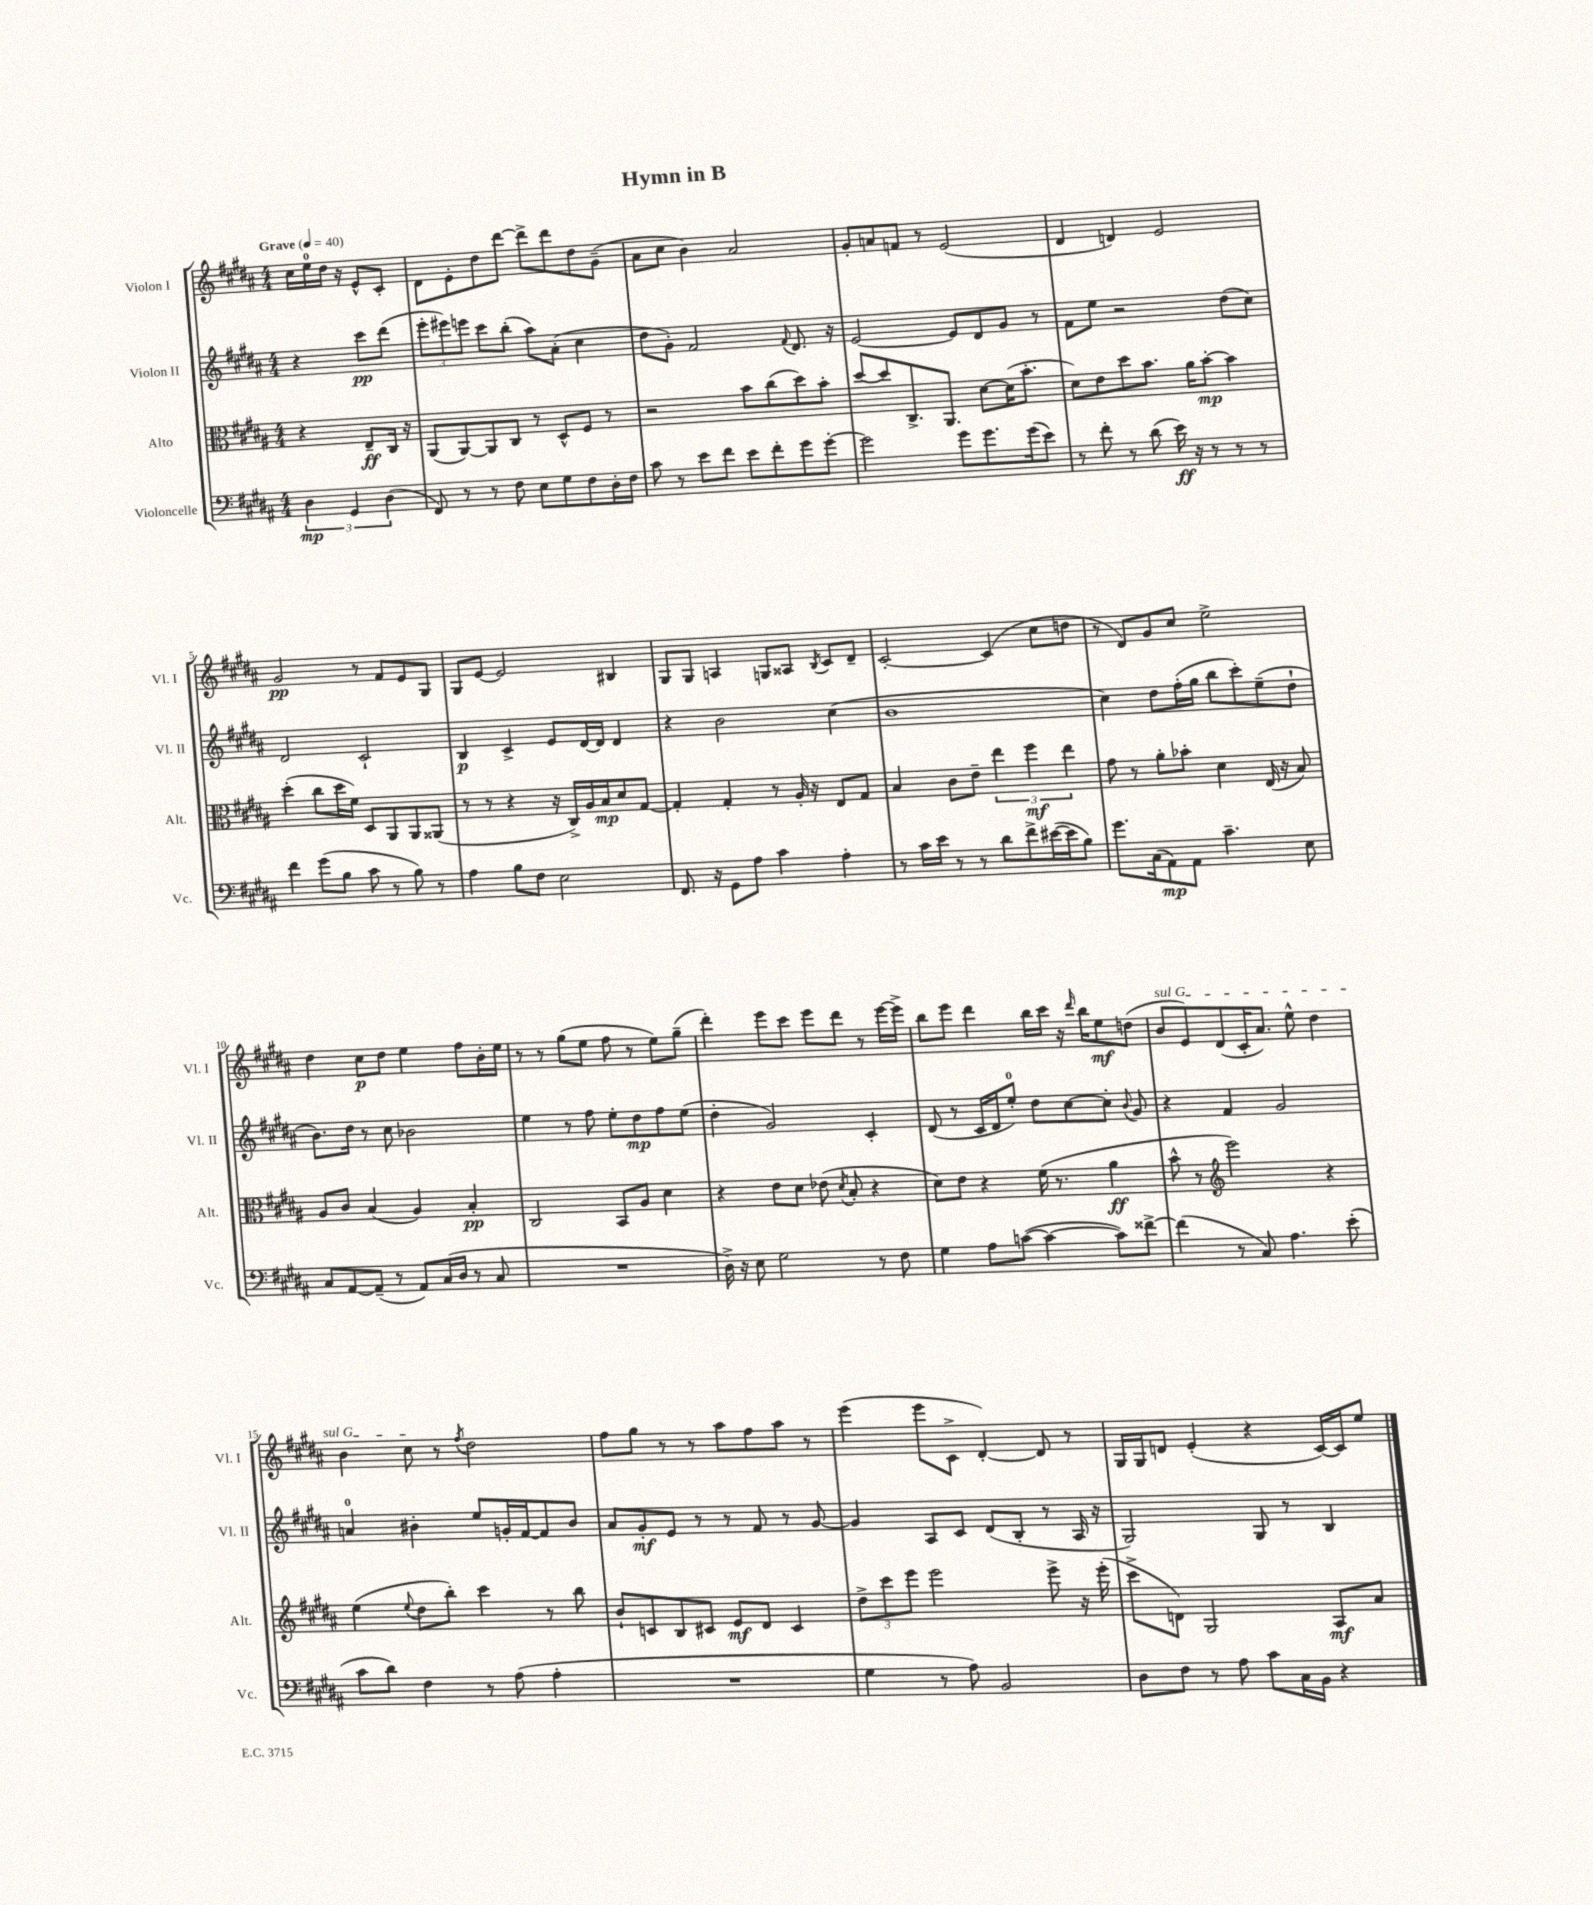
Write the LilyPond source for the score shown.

\header { title = "Hymn in B" }
<<
\new StaffGroup <<
\new Staff = "s0" \with { instrumentName = "Violon I" shortInstrumentName = "Vl. I" } {
    \clef treble \key b \major \numericTimeSignature \time 4/4 \partial 2 \tempo "Grave" 4 = 40
    \autoBeamOff cis''16[ e''16-0 dis''16] r16 e'8[-^ cis'8]-. |
    dis'8[ e'8-. dis''8 dis'''8]~ dis'''8[-> dis'''8 dis''8 gis'8]--( |
    ais'8[ cis''8] b'4) ais'2 |
    gis'8[-. a'8 f'8] r8 e'2( |
    dis'4 d'4) e'2 |
    gis'2\pp r8 fis'8[ e'8 gis8] |
    gis8[ e'8]~ e'2 bis4 |
    gis8[ gis8] a4 g8[ aisis8] \acciaccatura { b8 } cis'8[ dis'8]-- |
    cis'2~-. cis'4( cis''8[ d''8] |
    r8 dis'8[) gis'8 cis''8] e''2-> |
    dis''4 cis''8[\p dis''8] e''4 fis''8[ b'16-. e''16] |
    r8 r8 gis''8[( e''8] fis''8 r8 e''8[) gis''8]--( |
    dis'''4-.) e'''8[ cis'''8] e'''8[ dis'''8] r8 e'''16[~ e'''16]-> |
    b''8[ e'''8] dis'''4 b''16[ cis'''16] r16 \grace { dis'''16 } b''16[ e''8\mf d''8]( |
    \once \override TextSpanner.bound-details.left.text = \markup { \italic "sul G" } b'8[\startTextSpan e'8) dis'8( cis'16-. ais'8.]) e''8-^ dis''4 |
    b'4 cis''8\stopTextSpan r8 \acciaccatura { fis''8 } dis''2 |
    fis''8[ gis''8] r8 r8 ais''8[ fis''8 ais''8] r8 |
    e'''4( e'''8[ cis'8]-> dis'4~-.) dis'8 r8 |
    gis16[ gis16 d'8] e'4-.( r4 cis'16[~) cis'16 e''8] \bar "|." |
}
\new Staff = "s1" \with { instrumentName = "Violon II" shortInstrumentName = "Vl. II" } {
    \clef treble \key b \major \numericTimeSignature \time 4/4 \partial 2
    \autoBeamOff r4 cis'''8[\pp dis'''8]( |
    \tuplet 3/2 { e'''8[-. eis'''8) e'''8] } cis'''8[ b''8]-.( ais''8[) ais'8]-.( cis''4 |
    dis''8[ gis'8]-.) fis'2 \appoggiatura { fis'8 } dis'8. r16 |
    e'2~ e'8[ dis'8 gis'8] r8 |
    fis'8[ e''8] r2 dis''8[( cis''8]) |
    dis'2 cis'2-! |
    b4\p cis'4-> e'8[ dis'16~ dis'16] dis'4 |
    r4 b'2 cis''4( |
    b'1 |
    cis''4) dis''8[ fis''16-.( gis''16] b''8[ cis'''8-.) e''8--( dis''8]-! |
    b'8.[) dis''16] r8 cis''8 bes'2 |
    e''4 r8 fis''8 e''8[-. dis''8\mp fis''8 e''8]( |
    dis''4-. gis'2) cis'4-. |
    dis'8( r8 cis'16[ dis'16 e''8]-0-.) dis''8[ cis''8~ cis''8]-. \appoggiatura { b'8 } gis'8 |
    r4 fis'4 gis'2 |
    a'4-0 bis'4-. e''8[ g'16-. fis'16~ fis'8 bis'8] |
    ais'8[ gis'8-.\mf e'8] r8 r8 fis'8 r8 gis'8~ |
    gis'4 ais8[ cis'8] dis'8[( b8]-. r8 ais16 r16 |
    gis2) gis8 r8 b4 \bar "|." |
}
\new Staff = "s2" \with { instrumentName = "Alto" shortInstrumentName = "Alt." } {
    \clef alto \key b \major \numericTimeSignature \time 4/4 \partial 2
    \autoBeamOff r4 e8[--\ff cis16] r16 |
    ais,8[( ais,8~) ais,8 cis8] r8 dis8[-^ fis8] r8 |
    r2 b'8[ cis''8( dis''8) b'8]-. |
    dis''8[~ dis''8 cis8.-> ais,8.] dis'8[~ dis'16( b'8.]-. |
    dis'8[) e'8 dis''8 b'8.] ais'16[ b'8]~-.\mp b'4 |
    dis''4-.( cis''8[ dis''16 fis'16]) dis8[ ais,8 ais,8 aisis,8]( |
    r8 r8 r4 r16 cis16[->) ais16 b16\mp dis'8 gis8]~ |
    gis4-. gis4-. r8 ais16-. r16 e8[ gis8] |
    b4 cis'8[ e'8]-- \tuplet 3/2 { e''4 fis''4\mf e''4 } |
    gis'8 r8 ais'8[-. bes'8]-. dis'4 e16( r16 b8) |
    ais8[ cis'8] b4( ais4) b4-.\pp |
    cis2 b,8[ ais8] dis'4 |
    r4 e'8[ dis'8] ees'8( \acciaccatura { dis'8 } b8-. r4 |
    dis'8[) e'8] r4 fis'16( r8. ais'4\ff |
    b'8-^ r8 \clef treble e'''2) r4 |
    e''4( \appoggiatura { e''8 } dis''8[ b''8]-.) cis'''4 r8 b''8 |
    b'8[-! c'8 b8 cis'8] e'8[\mf dis'8] cis'4 |
    \tuplet 3/2 { dis''8[-> cis'''8 e'''8] } e'''2 e'''8-> r16 e'''16-.( |
    cis'''8[-> d'8]) gis2 ais8[\mf ais'8] \bar "|." |
}
\new Staff = "s3" \with { instrumentName = "Violoncelle" shortInstrumentName = "Vc." } {
    \clef bass \key b \major \numericTimeSignature \time 4/4 \partial 2
    \autoBeamOff \tuplet 3/2 { dis4\mp gis,4 dis4( } |
    fis,8) r8 r8 fis8 e8[ gis8 fis8 dis16-. fis16] |
    cis'8 r8 e'8[ fis'8] e'8[ fis'8-. gis'8 gis'8]~-. |
    gis'2 gis'8[ gis'8. gis'16( e'8]) |
    r8 fis'8-. r8 dis'8( e'16\ff) r16 r8 r8 r8 |
    fis'4 gis'8[( b8] cis'8 r8 b8) r8 |
    ais4 b8[ fis8] e2 |
    fis,8. r16 gis,8[ ais8] cis'4 ais4-. |
    r8 cis'16[ e'16] r8 r8 dis'8[ fis'8-> eis'16~( eis'16 b8]) |
    gis'8.[ cis16( ais,8\mp) ais,8] cis'4.-- e8 |
    cis8[ ais,8~ ais,8]--( r8 ais,8[) cis16( dis16] r8 cis8 |
    R1 |
    dis16->) r16 e8 gis2 r8 fis8 |
    gis4 ais8[ c'8]~( c'4~ c'8[) fisis'8]~-> |
    fisis'4( r8 cis8) ais4. e'8-.( |
    cis'8[ dis'8]) fis4 r8 ais8( ais4-. |
    R1 |
    gis4 r8 ais8) b,2 |
    dis8[ fis8] r8 ais8 cis'8[ cis16 b,16] r4 \bar "|." |
}
>>
>>
